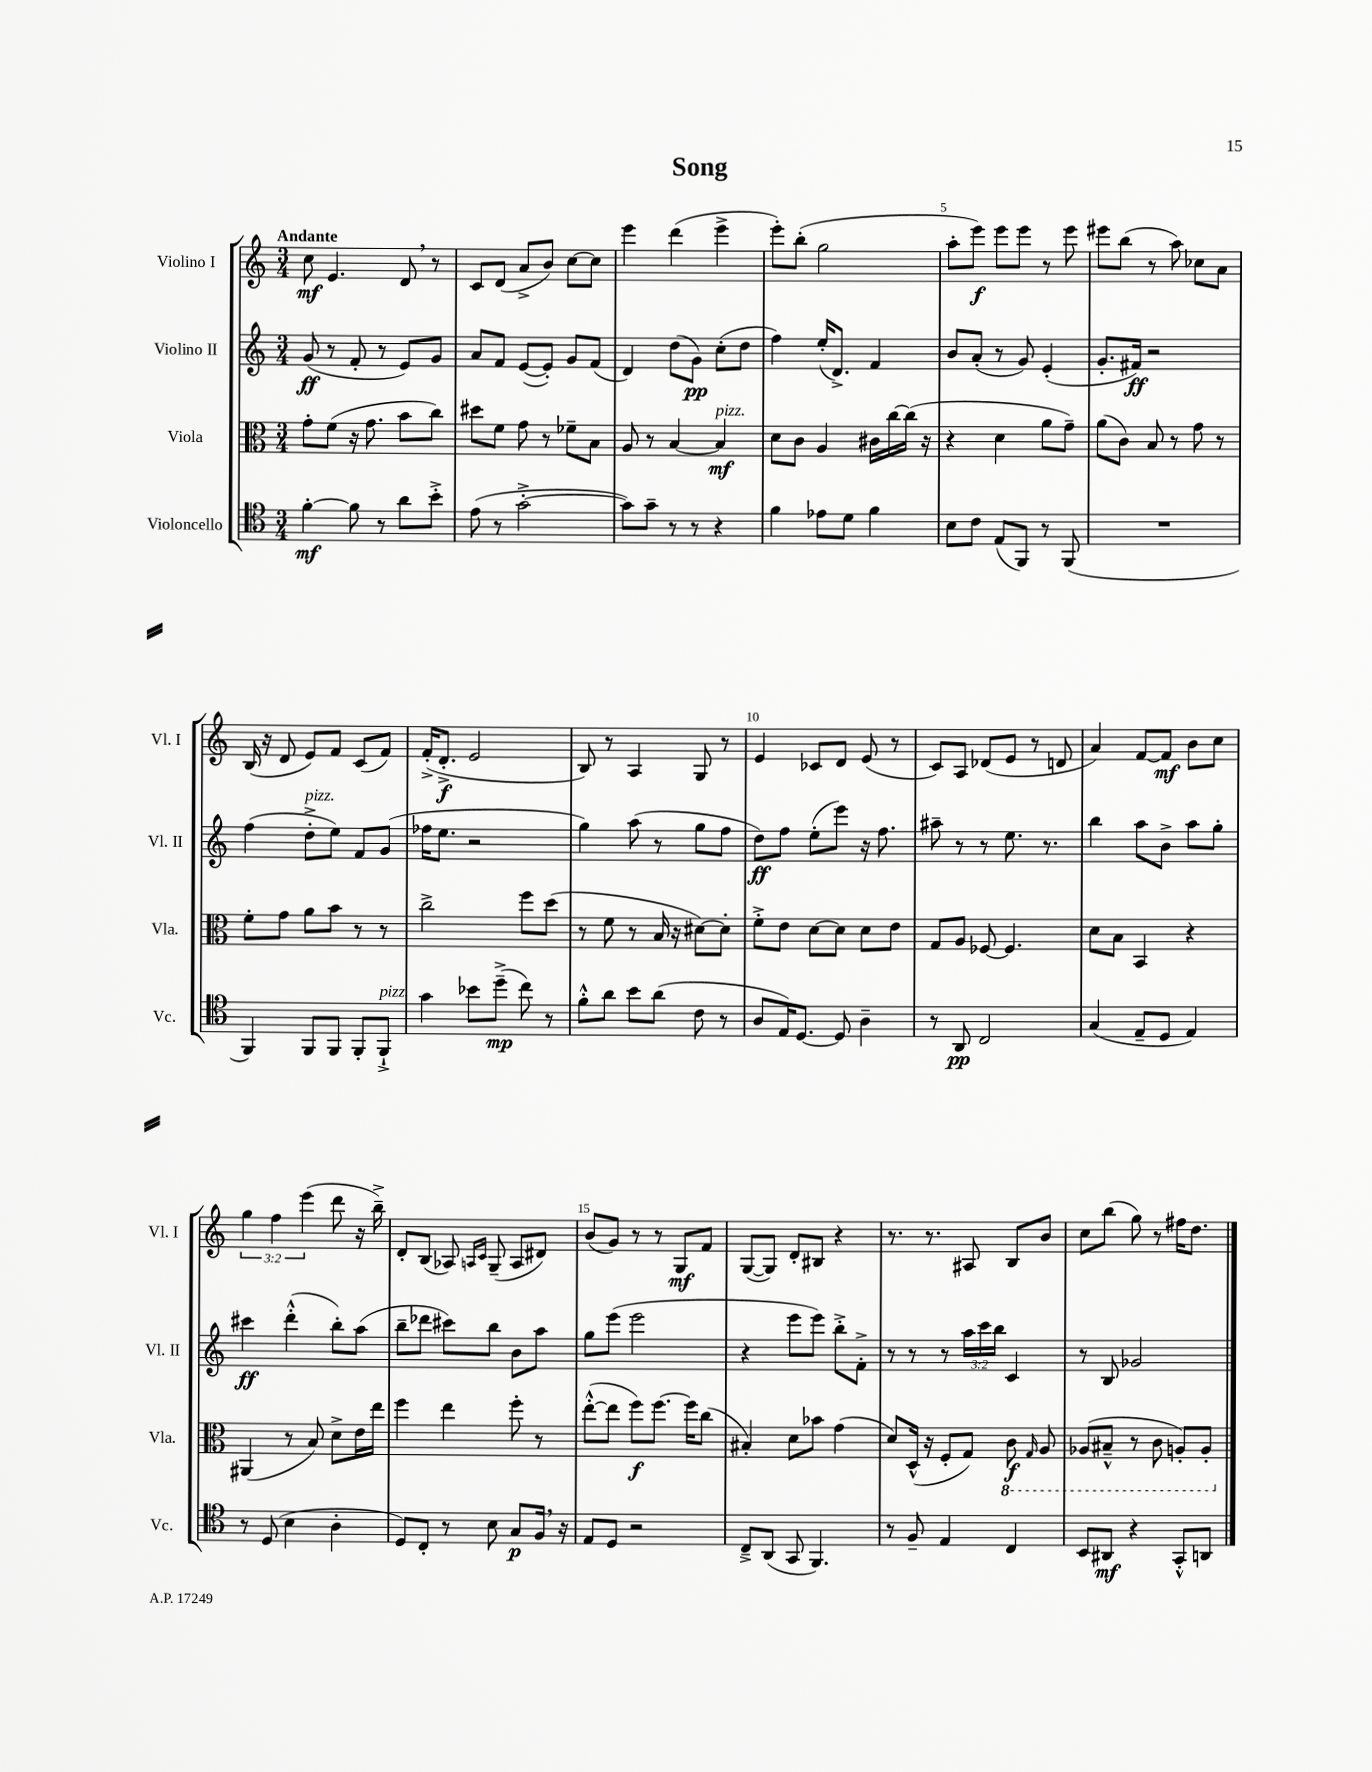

**kern	**kern	**kern	**kern
*staff4	*staff3	*staff2	*staff1
*clefC4	*clefC3	*clefG2	*clefG2
*k[]	*k[]	*k[]	*k[]
*M3/4	*M3/4	*M3/4	*M3/4
[4f'	8g'	(8g	8cc
.	(8f	8r	4.e
8f]	16r	8f'	.
.	8.g	.	.
8r	.	8r	.
8a	8b	8e)	8d
8b'^	8cc)	8g	8r
=	=	=	=
(8e	8dd#	8a	8c
8r	8f	8f	(8d
[2g'^	8g	([8e	8a^
.	8r	8e'])	8b)
.	8f-~	8g	[8cc
.	8B	(8f	8cc]
=	=	=	=
8g])	8A	4d)	4eee
8g~	8r	.	.
8r	[4B	(8dd	(4ddd
8r	.	8g)	.
4r	4B]	(8cc'	4eee^
.	.	8dd	.
=	=	=	=
4f	8d	4ff)	8eee')
.	8c	.	(8bb'
8e-	4A	(16ee'	2gg
.	.	8.d^)	.
8d	.	.	.
4f	16c#	4f	.
.	[16cc	.	.
.	(16cc]	.	.
.	16r	.	.
=	=	=	=
8B	4r	8b	8aa'
8c	.	(8a'	8eee)
(8E	4d	8r	8eee
8FF)	.	8g)	8eee
8r	8a	(4e'	8r
(8FF	8g~)	.	8eee
=	=	=	=
2.r	(8a	8.g'	8eee#
.	8c)	.	(8bb
.	.	16f#)	.
.	8B	2r	8r
.	8r	.	8aa)
.	8g	.	8cc-
.	8r	.	8a
=	=	=	=
4FF)	8f'	(4ff	(16B
.	.	.	16r
.	8g	.	8d
8FF	8a	8dd'^	8e)
8FF	8b	8ee)	8f
8FF'	8r	8f	(8c
8FF`^	8r	(8g	8f)
=	=	=	=
4g	2cc^	16ff-	(16f'^
.	.	8.ee	8.d'^
8b-	.	2r	2e
(8dd~^	.	.	.
8cc)	8ff	.	.
8r	(8dd	.	.
=	=	=	=
8f'^^	8r	4gg)	8B)
8a	8f	.	8r
8b	8r	(8aa	4A
(8a	16B	8r	.
.	16r	.	.
8c	[8d#)	8gg	8G
8r	8d#']	8ff	8r
=	=	=	=
8A	8f'^	8dd)	4e
16E)	8e	8ff	.
[8.D	.	.	.
.	[8d	(8ee'	8c-
8D]	8d]	8eee)	8d
4A~	8d	16r	(8e
.	.	8.ff	.
.	8e	.	8r
=	=	=	=
8r	8G	8aa#~	8c)
8AA	8A	8r	8A
2C	[8F-	8r	(8d-
.	4.F-]	8.ee	8e
.	.	.	8r
.	.	8.r	.
.	.	.	8d
=	=	=	=
(4G	8d	4bb	4a)
.	8B	.	.
8E~	4BB	8aa	[8f
8D	.	8b^	8f]
4E)	4r	8aa	8b
.	.	8gg'	8cc
=	=	=	=
8r	(4AA#	4ccc#	6gg
(8D	.	.	.
.	.	.	6ff
4B	8r	(4ddd'^^	.
.	.	.	(6eee
.	8B)	.	.
4A'	8d^	8bb')	8ddd
.	16e	(8aa	16r
.	16ee	.	16bb~^)
=	=	=	=
8D)	4ff	8bb~	8d'
8C'	.	8ddd-	(8B
8r	4ee	8ccc#)	8A-)
.	.	.	16qqA
.	.	.	16qqc
8B	.	8bb	(8G~
8G	8ff'	8b	8A
16F	8r	8aa	8d#)
16r	.	.	.
=	=	=	=
8E	([8ee'^^	8gg	(8b
8D	8ee]	(8eee	8g)
2r	8ff)	2eee	8r
.	[8.ff	.	8r
.	.	.	8G
.	16ff]	.	.
.	(8cc	.	8f
=	=	=	=
8C~^	4B#')	4r	([8G
(8AA	.	.	8G])
8GG	8d	8eee	8d'
4.FF)	8b-	8eee)	8B#
.	(4g	8bb'^	4r
.	.	8f'^	.
=	=	=	=
8r	8d)	8r	8.r
8F~	(16D^^	8r	.
.	16r	.	8.r
4E	8F'	8r	.
.	8G)	24aa	8A#
.	.	24ccc	.
.	.	24bb	.
4C	8C	4c	8B
.	16qqGG	.	.
.	8AA	.	8b
=	=	=	=
8BB	(8AA-	8r	8cc
8AA#	8BB#~^^	8B	(8bb
4r	8r	2g-	8gg)
.	8C	.	8r
8GG'^^	8AA')	.	16ff#
.	.	.	8.dd
8AA	8AA'	.	.
==	==	==	==
*-	*-	*-	*-
